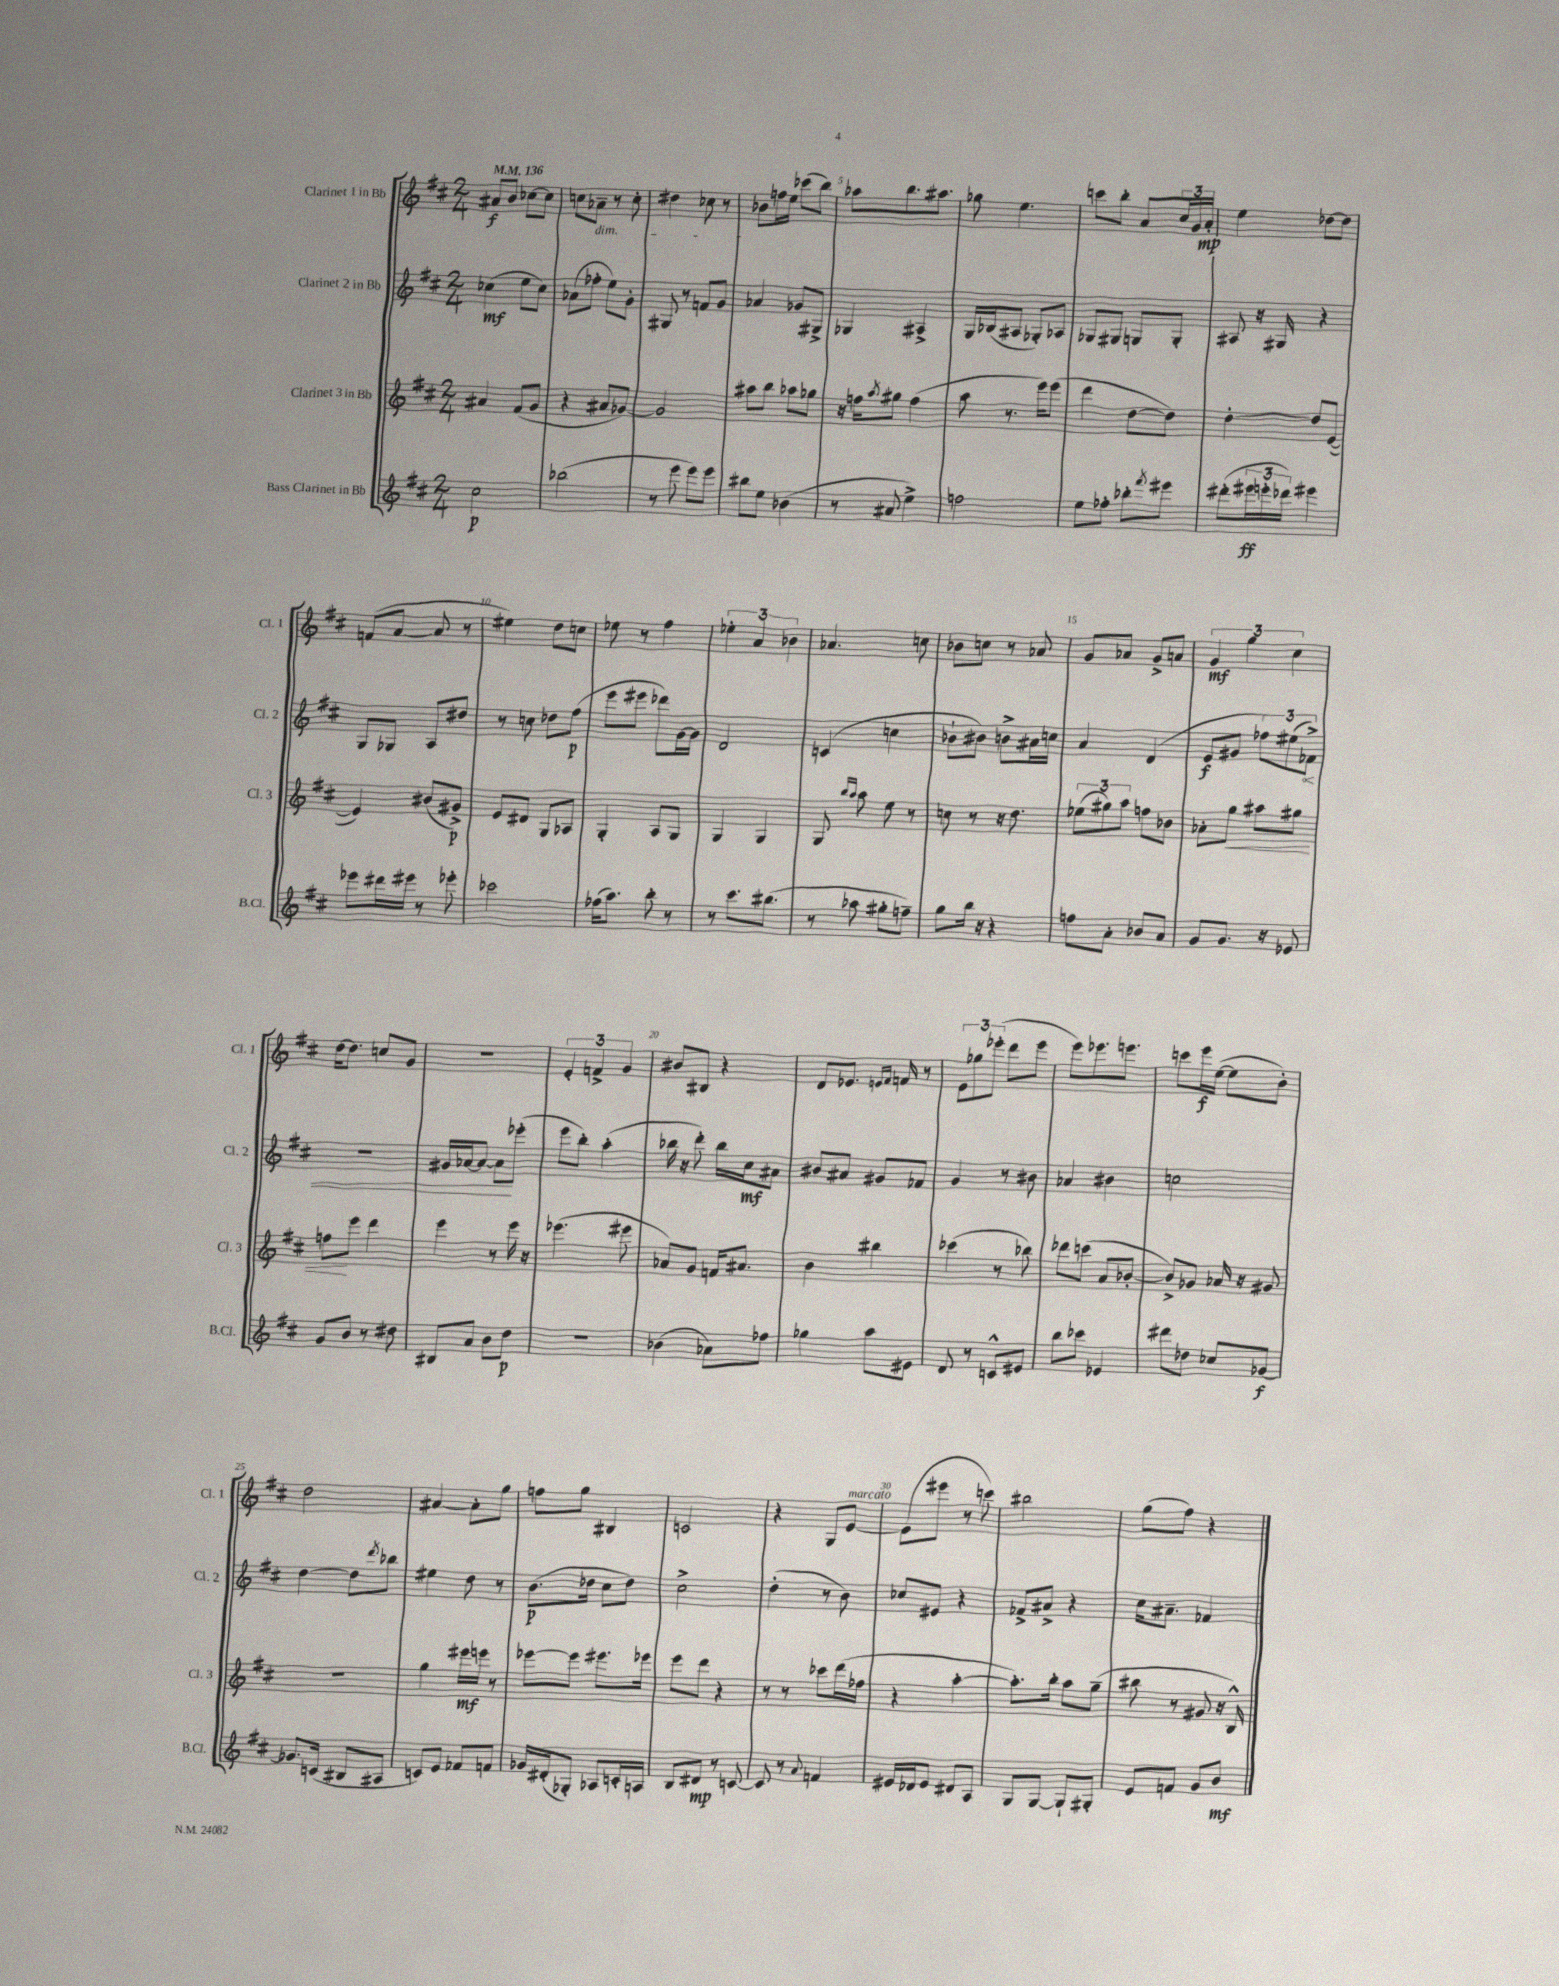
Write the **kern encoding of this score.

**kern	**kern	**kern	**kern
*staff4	*staff3	*staff2	*staff1
*clefG2	*clefG2	*clefG2	*clefG2
*k[f#c#]	*k[f#c#]	*k[f#c#]	*k[f#c#]
*M2/4	*M2/4	*M2/4	*M2/4
*MM136	*MM136	*MM136	*MM136
2cc#\	4a#/	(4cc-\	8a#/L
.	.	.	8b/J
.	(8f#/L	8ee\L	[8cc-\L
.	8g/J	8cc-\J)	8cc-\]J
=	=	=	=
(2bb-\	4r	(8a-\L	8cc\L
.	.	8ff-'\J	8a-~\J
.	8a#/L	8ee\L)	8r
.	[8g-/J)	8g'\J	8cc'\
=	=	=	=
8r	2g-/]	8G#/	4dd#\
8eee\	.	8r	.
8eee\L)	.	8f/L	8cc-\
8eee\J	.	8g/J	8r
=	=	=	=
8bb#\L	8aa#\L	4a-/	8b-\L
8ee\J	8bb\J	.	16ff\L
.	.	.	16ee\JJ
(4b-\	8aa-\L	8g-/L	(8ccc-\L
.	8gg-\J	8G#^/J	8bb\J)
=	=	=	=
8r	16r	4G-/	8aa-\L
.	16ff\LK	.	.
.	8qaa/	.	.
8a#/	8gg#\J	.	8.bb\
4ee^\)	(4ff\	4A#^/	.
.	.	.	8.aa#\J
=	=	=	=
2ff\	8aa\	16G/LL	8gg-\
.	.	(16B-/J	.
.	8.r	8A#/J	4.ee\
.	.	8G-'/L)	.
.	16eee\LK)	.	.
.	(8eee\J	8A-/J	.
=	=	=	=
8ee\L	4ddd\	8G-/L	8ccc\L
8ff-'\J	.	8G#/J	8bb'\J
8bb-'\L	[8dd\L	8G/L	8a/L
8qfff#/	.	.	.
8eee#\J	8dd\]J)	8G'/J	24cc#/L
.	.	.	24g/
.	.	.	24a'/JJ
=	=	=	=
(8ddd#'\L	[4dd'\	8A#/	4ee\
24eee#\L	.	16r	.
24eee'\	.	.	.
.	.	16G#/	.
24ddd-\JJ)	.	.	.
4eee#\	8dd/]L	4r	[8dd-\L
.	([8e/J	.	8dd-\]J
=	=	=	=
8eee-\L	4e/])	8G/L	(8f/L
16ddd#\L	.	8G-/J	[8a/J
16eee#\JJ	.	.	.
8r	(8b#/L	8A/L	8a/]
8eee-'\	8g#^/J)	8dd#/J	8r
=	=	=	=
2ccc-\	8e/L	8r	4ee#\)
.	8d#/J	8cc\	.
.	8G/L	8dd-\L	8dd\L
.	8A-/J	(8ff#\J	8cc\J
=	=	=	=
(16ff-\LK	4G'/	8eee\L	8ee-\
8.aa\J)	.	.	.
.	.	8eee#\J	8r
8bb'\	8A/L	8ddd-\L)	4ff#\
8r	8G/J	[16g\L	.
.	.	16g\]JJ	.
=	=	=	=
8r	4G/	2d/	6ee-'\
8.ccc#\L	.	.	.
.	.	.	6a/
.	4G/	.	.
(8.bb#\J	.	.	.
.	.	.	6b-\
=	=	=	=
8r	8G/	(4c/	4.a-/
.	16qqbb/LL	.	.
.	16qqaa/JJ	.	.
8aa-\	8aa\	.	.
8gg#'\L	8ee\	4cc\	.
8ff~\J)	8r	.	8cc\
=	=	=	=
8gg\L	8cc\	8b-`\L	8b-\L
16bb\Jk	8r	8b#\J)	8cc\J
16r	.	.	.
4r	16r	8b^\L	8r
.	8.dd\	.	.
.	.	16a#\L	8a-/
.	.	16cc\JJ	.
=	=	=	=
8ff\L	(12ee-\L	4a/	8g/L
.	12gg#\)	.	.
8a'\J	.	.	8a-/J
.	12aa\J	.	.
8b-/L	8ff\L	(4d/	8g^/L
8a/J	8b-\J	.	8a/J
=	=	=	=
8g/L	8a-'\L	8e/L	6g/
8.g/J	8gg\J	8g#/J	.
.	.	.	6gg\
.	8aa#\L	12ff-\L)	.
16r	.	.	.
.	.	(12ee#\	6cc#\
8e-/	8gg#\J	.	.
.	.	12f-^\J)	.
=	=	=	=
8g/L	8ff\L	2r	[16dd\LK
.	.	.	8.dd\]J
8b/J	8eee\J	.	.
8r	4ddd\	.	8cc/L
8dd#\	.	.	8g/J
=	=	=	=
8B#/L	4eee\	16g#/LL	2r
.	.	[16a-/J	.
8a/J	.	8a-/_J	.
8b\L	8r	8a-\]L	.
8dd\J	16eee\	(8eee-'\J	.
.	16r	.	.
=	=	=	=
2r	(4.eee-\	8eee\L	6e'/
.	.	8bb'\J)	.
.	.	.	6f^/
.	.	(4aa'\	.
.	.	.	6g/
.	8eee#\	.	.
=	=	=	=
(4b-\	8a-/L)	16bb-\	8b#/L
.	.	16r	.
.	8g/J	8ddd'\)	8B#/J
8a-\L)	16f/LK	16bb-\LL	4r
.	8.a#/J	16cc#\J	.
8ff-\J	.	8a#\J	.
=	=	=	=
4gg-\	4b\	8b#/L	8d/L
.	.	8a#/J	8.e-/J
8aa\L	4bb#\	8g#/L	.
.	.	.	16qqe/LL
.	.	.	16qqf#/JJ
.	.	.	16f/
8e#\J	.	8f-/J	8r
=	=	=	=
8d/	(4ccc-\	4g/	12e\L
.	.	.	12gg-\
8r	.	.	.
.	.	.	(12eee-'\J
8c^^/L	8r	8r	8ddd\L
8e#/J	8bb-\)	8b#\	8eee-\J
=	=	=	=
8bb\L	8ddd-\L	4a-/	8eee\L)
8ccc-\J	(8ccc\J	.	8.eee-\
4e-/	8a/L	4b#\	.
.	.	.	8.eee\J
.	[8b-'/J	.	.
=	=	=	=
8ddd#\L	8b-^/]L)	2cc\	8ccc\L
8dd-\J	8g-/J	.	16eee\L
.	.	.	([16ee\JJ
8cc-/L	16a-/	.	8ee\]L
.	16r	.	.
[8g-/J	8g#/	.	8b'\J)
=	=	=	=
8.g-/]L	2r	[4dd\	2dd\
(16c/Jk	.	.	.
8B#/L	.	8dd\]L	.
.	.	8qddd/	.
8A#/J	.	8bb-\J	.
=	=	=	=
8c/L)	4gg\	4ee#\	[4a#/
8e/J	.	.	.
8f-/L	16eee#\LL	8dd\	8a#'\]L
.	16eee\JJ	.	.
8f/J	8r	8r	8gg\J
=	=	=	=
16g-/LL	[8eee-\L	(8.b\L	8ff\L
(16d#'/J	.	.	.
8G-'/J)	8eee-\]J	.	8gg\J
.	.	16dd-\Jk	.
8A-/L	8.eee#\L	8cc#\L	4B#/
16c'/L	.	8dd-\J)	.
16A/JJ	16eee-\Jk	.	.
=	=	=	=
8B/L	8eee\L	2cc#^\	2c/
8d#/J	8ddd\J	.	.
8r	4r	.	.
[8c/	.	.	.
=	=	=	=
8c/]	8r	(4dd'\	4r
8r	8r	.	.
8qqa/	.	.	.
4f/	8ccc-\L	8r	8G/L
.	(16ddd\L	8b\)	[8e/J
.	16ff-\JJ	.	.
=	=	=	=
16e#/LL	4r	8cc-/L	(8e\]L
16d-/J	.	.	.
8e#/J	.	8e#/J	8eee#\J
8d#/L	[4aa'\	4r	8r
8A/J	.	.	8ccc\)
=	=	=	=
8G/L	8.aa'\]L)	8f-^/L	2bb#\
[8G/J	.	8a#^/J	.
.	16bb'\Jk	.	.
8G`/]L	8aa\L	4r	.
8G#'/J	(8gg~\J	.	.
=	=	=	=
8e/L	8bb#\	16cc#\LK	(8gg\L
.	.	8.a#~\J	.
8f/J	8r	.	8ff#\J)
8g/L	8g#/	4f-/	4r
8b/J	16r	.	.
.	16B^^/)	.	.
==	==	==	==
*-	*-	*-	*-
